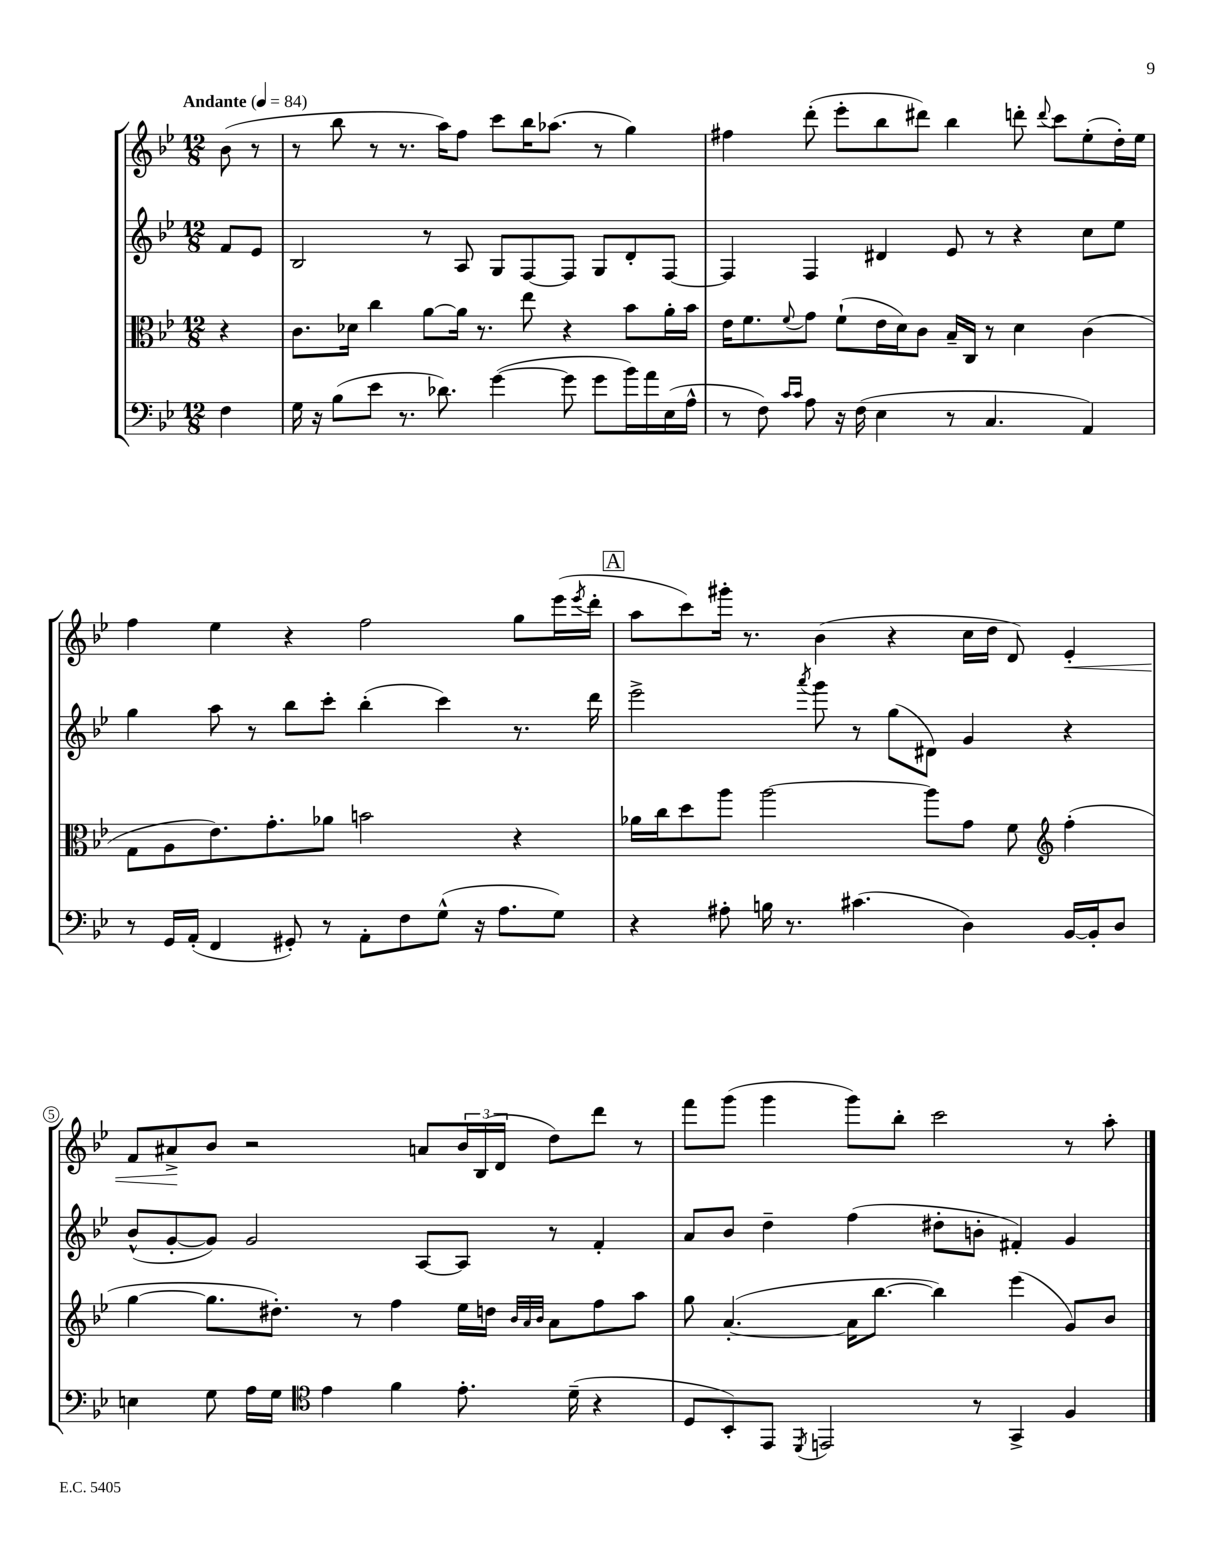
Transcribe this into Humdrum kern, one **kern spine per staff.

**kern	**kern	**kern	**kern	**dynam
*part4	*part3	*part2	*part1	*part1
*staff4	*staff3	*staff2	*staff1	*staff1
*clefF4	*clefC3	*clefG2	*clefG2	*
*k[b-e-]	*k[b-e-]	*k[b-e-]	*k[b-e-]	*
*M12/8	*M12/8	*M12/8	*M12/8	*
*MM84	*MM84	*MM84	*MM84	*
=	=	=	=	=
!	!	!	!LO:TX:a:B:t=Andante	!
4F\	4r	8f/L	(8b-\	.
.	.	8e-/J	8r	.
=1	=1	=1	=1	=1
16G\	8.c\L	2B-/	8r	.
16r	.	.	.	.
(8B-\L	.	.	8bb-\	.
.	16d-X\Jk	.	.	.
8e-\J	4cc\	.	8r	.
8.r	.	.	8.r	.
.	[8a\L	8r	.	.
8.d-X\)	.	.	16aa\KL)	.
.	16a\Jk]	8A/	8ff\J	.
.	8.r	.	.	.
([4g\	.	8G/L	8ccc\L	.
.	8ee-\	[8F/	16bb-\K	.
.	.	.	(8.aa-X\J	.
8g\]	4r	8F/J]	.	.
8g\L	.	8G/L	8r	.
16b-\L)	8b-\L	8d'/	4gg\)	.
16a\	.	.	.	.
(16E-\	16a'\L	[8F/J	.	.
16A^^\JJ	16b-\JJ	.	.	.
=2	=2	=2	=2	=2
8r	16e-\KL	4F/]	4ff#X\	.
.	8.f\	.	.	.
8F\)	.	.	.	.
16qqc/LL	.	.	.	.
16qqc/JJ	8qqf/	.	.	.
8A\	8g\J	4F/	(8ddd'\	.
16r	(8f`\L	.	8eee-'\L	.
(16F\	.	.	.	.
4E-\	16e-\L	4d#X/	8bb-\	.
.	16d\J)	.	.	.
.	8c\J	.	8ddd#X\J)	.
8r	16B-~/LL	8e-/	4bb-\	.
.	16C/JJ	.	.	.
4.C/	8r	8r	.	.
.	4d\	4r	8dddn'\	.
.	.	.	8qqddd/	.
.	.	.	8ccc\L	.
4AA/)	(4c\	8cc\L	(8ee-'\	.
.	.	8ee-\J	16dd'\L)	.
.	.	.	16ee-\JJ	.
!!LO:LB:g=z
=3	=3	=3	=3	=3
8r	8G\L	4gg\	4ff\	.
16GG/LL	8A\	.	.	.
(16AA'/JJ	.	.	.	.
4FF/	8.e-\)	8aa\	4ee-\	.
.	.	8r	.	.
.	8.g'\	.	.	.
8GG#X'/)	.	8bb-\L	4r	.
8r	8a-X\J	8ccc'\J	.	.
8AA'\L	2bn\	(4bb-'\	2ff\	.
8F\	.	.	.	.
(8G^^\J	.	4ccc\)	.	.
16r	.	.	.	.
8.A\L	.	.	.	.
.	4r	8.r	8gg\L	.
8G\J)	.	.	(16eee-\L	.
.	.	.	8qeee-/	.
.	.	16ddd\	16ddd'\JJ	.
!!LO:REH:place=s1:t=A
=4	=4	=4	=4	=4
4r	16a-X\LL	2eee-^\	8aa\L	.
.	16cc\J	.	.	.
.	8dd\	.	8ccc\)	.
8A#X'\	8aa\J	.	16ggg#X'\Jk	.
.	.	.	8.r	.
16Bn\	[2aa\	.	.	.
8.r	.	.	.	.
.	.	8qaaa/	.	.
.	.	8ggg\	(4b-\	.
(4.c#X\	.	8r	.	.
.	.	(8gg\L	4r	.
.	8aa\L]	8d#X\J)	.	.
4D\)	8g\J	4g/	16cc\LL	.
.	.	.	16dd\JJ	.
.	8f\	.	8d/)	.
*	*clefG2	*	*	*
!	!	!	!	!LO:HP:b
[16BB-/LL	(4ff'\	4r	4e-'/	<
16BB-'/J]	.	.	.	.
8D/J	.	.	.	.
!!LO:LB:g=z
=5	=5	=5	=5	=5
4En\	[4gg\	(8b-^^/L	8f/L	.
.	.	[8g'/	8a#X^/	.
8G\	8.gg\L]	8g/J])	8b-/J	[
16A\LL	.	2g/	2r	.
16G\JJ	8.dd#X'\J)	.	.	.
*clefC4	*	*	*	*
4e-\	.	.	.	.
.	8r	.	.	.
4f\	4ff\	.	.	.
.	.	[8A/L	8an/L	.
8.e-'\	16ee-\LL	8A/J]	24b-/L	.
.	.	.	(24B-/	.
.	16ddn\JJ	.	.	.
.	.	.	24d/JJ	.
.	32qqb-/LLL	.	.	.
.	32qqa/	.	.	.
.	32qqb-/JJJ	.	.	.
.	8a\L	8r	8dd\L)	.
(16d~\	.	.	.	.
4r	8ff\	4f'/	8ddd\J	.
.	8aa\J	.	8r	.
=6	=6	=6	=6	=6
8D/L	8gg\	8a/L	8fff\L	.
8BB-'/)	([4.a'/	8b-/J	(8ggg\J	.
8EE-/J	.	4dd~\	4ggg\	.
8qDD/	.	.	.	.
2EEn/	.	.	.	.
.	16a\KL]	(4ff\	8ggg\L)	.
.	[8.bb-\J	.	.	.
.	.	.	8bb-'\J	.
.	4bb-\])	8dd#X'\L	2ccc\	.
8r	.	8bn'\J	.	.
4GG^/	(4eee-\	4f#X'/)	.	.
4F/	8g/L)	4g/	8r	.
.	8b-/J	.	8aa'\	.
==	==	==	==	==
*-	*-	*-	*-	*-
